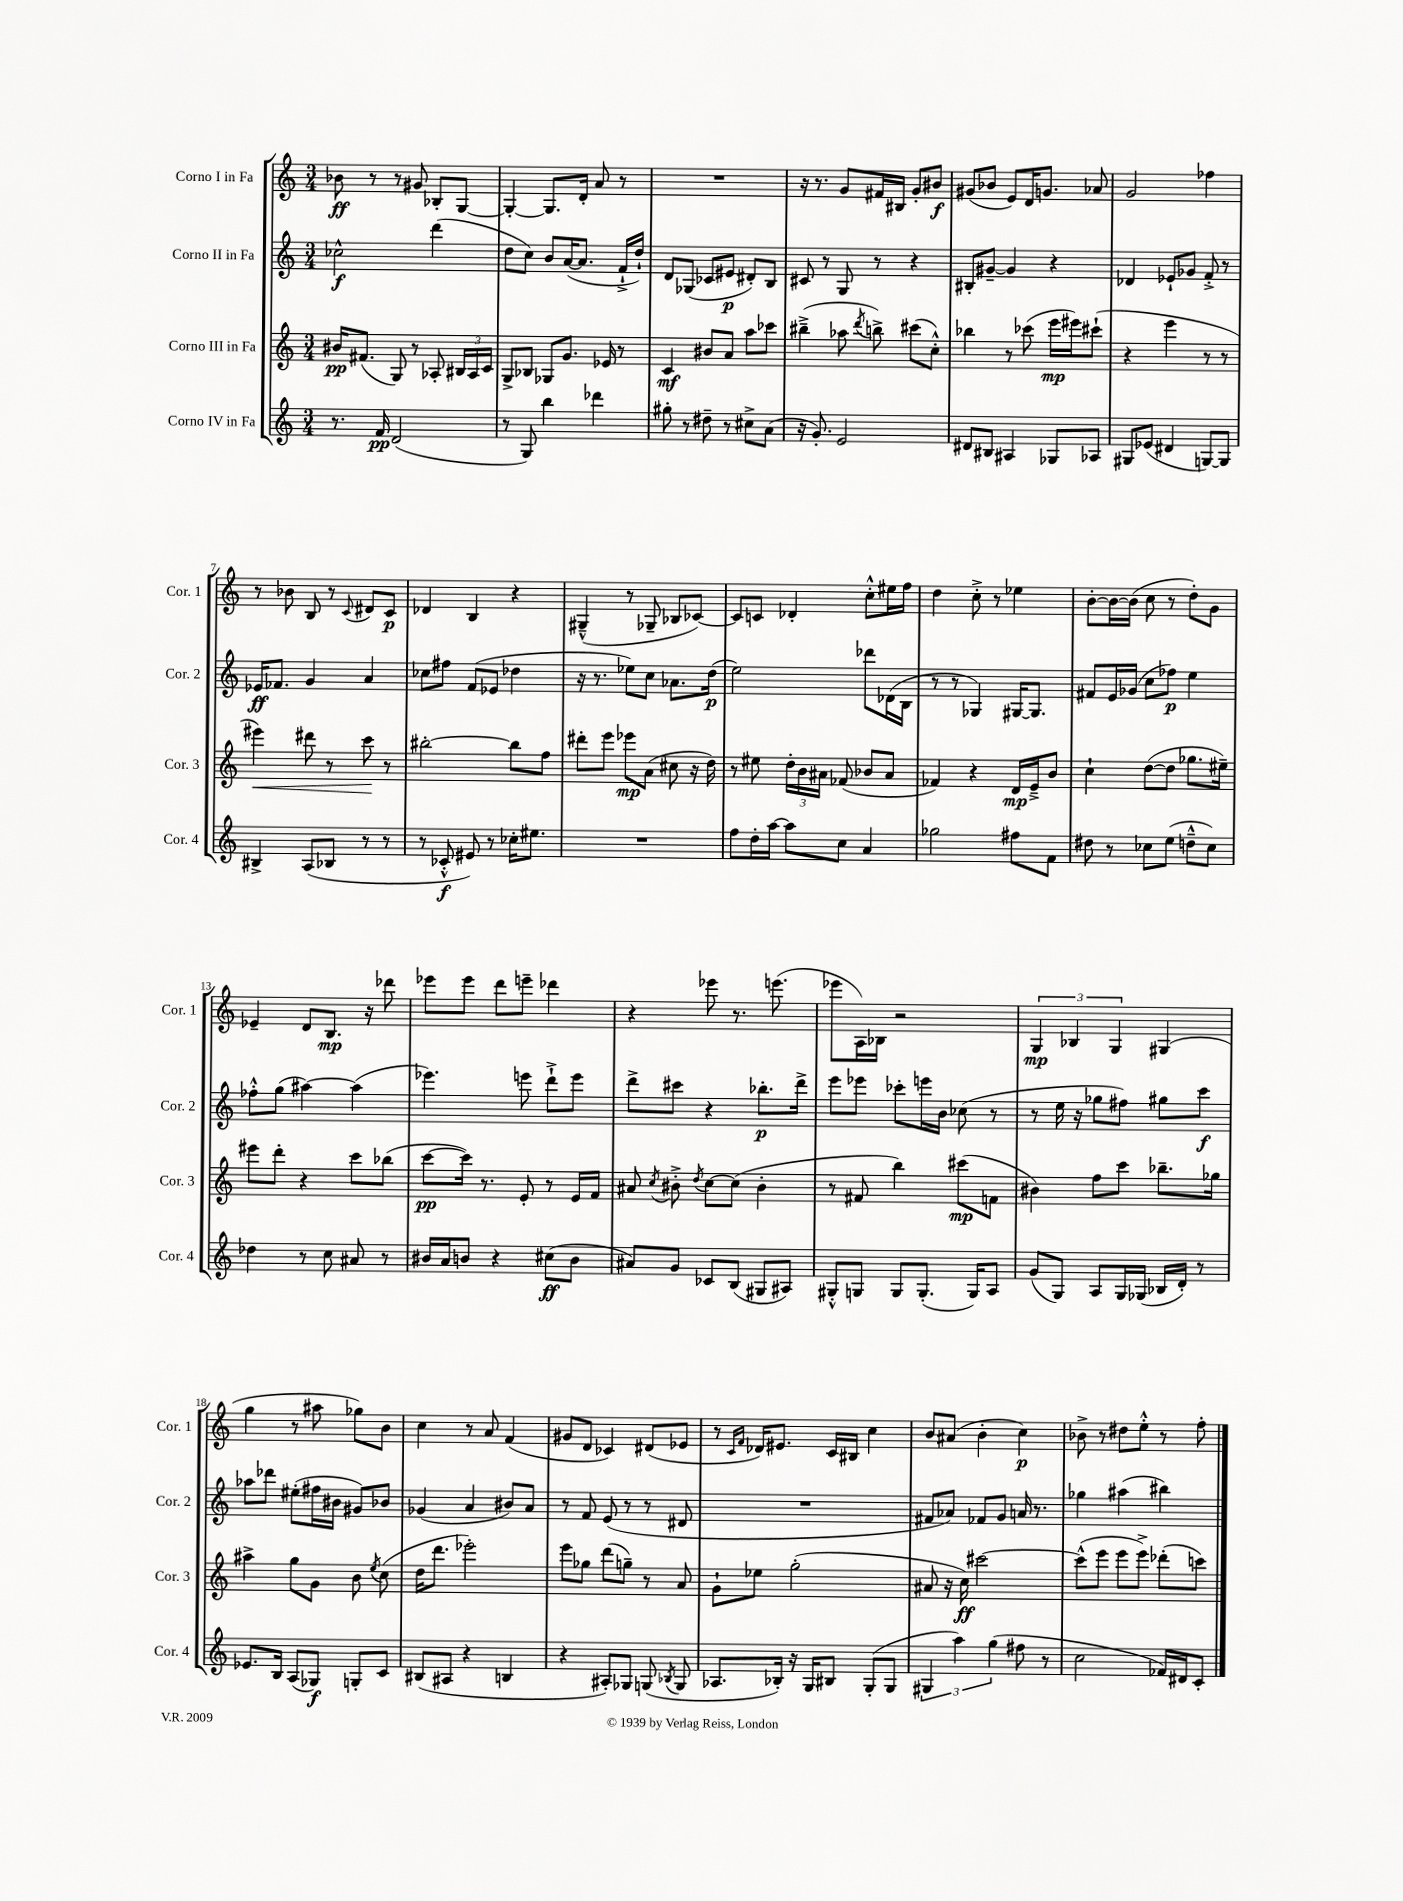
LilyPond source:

<<
\new StaffGroup <<
\new Staff = "s0" \with { instrumentName = "Corno I in Fa" shortInstrumentName = "Cor. 1" } {
    \clef treble \key c \major \numericTimeSignature \time 3/4
    \autoBeamOff bes'8\ff r8 r8 gis'8 bes8[-. g8]~ |
    g4~-. g8.[ d'16]-. a'8 r8 |
    R2. |
    r16 r8. g'8[ fis'16 bis16] g'8[-. bis'8]\f |
    gis'8[( bes'8] e'8[) d'16 g'8.] aes'8 |
    g'2 fes''4 |
    r8 bes'8 b8 r8 \appoggiatura { c'8 } dis'8[ c'8]\p |
    des'4 b4 r4 |
    gis4---^( r8 ges8-- bes8[ ces'8]~) |
    ces'8[ c'8] des'4-. c''8[-.-^ eis''16 f''16] |
    d''4 c''8-.-> r8 ees''4 |
    b'8[~-. b'16~ b'16]( c''8 r8 d''8[-.) g'8] |
    ees'4-- d'8[ b8.]\mp r16 des'''8 |
    ees'''8[ ees'''8] d'''8[ e'''8]-- des'''4 |
    r4 ees'''8 r8. e'''8.( |
    ees'''8[ a16) bes16] r2 |
    \tuplet 3/2 { g4\mp bes4 g4 } gis4( |
    g''4 r8 ais''8 ges''8[) b'8] |
    c''4 r8 a'8 f'4( |
    gis'8[ d'8] ces'4) dis'8[( ees'8] |
    r8 \grace { c'16[ f'16] } des'16[) eis'8.] c'16[ bis16] c''4 |
    b'8[ ais'8]( b'4-. c''4\p) |
    bes'8-> r8 dis''8[ e''8]-.-^ r8 f''8-. \bar "|." |
}
\new Staff = "s1" \with { instrumentName = "Corno II in Fa" shortInstrumentName = "Cor. 2" } {
    \clef treble \key c \major \numericTimeSignature \time 3/4
    \autoBeamOff ces''2-^\f d'''4( |
    d''8[ c''8]) b'8[ a'16~( a'8.] f'16[-!-> d''16]-!) |
    d'8[ ges8]( ces'8[ eis'8]\p dis'8[-.) b8] |
    cis'8 r8 g8 r8 r4 |
    bis8[-. gis'8]~-- gis'4 r4 |
    des'4 ees'8[-! ges'8] f'8-.-> r8 |
    ees'16[\ff fes'8.] g'4 a'4 |
    ces''8[ fis''8] f'8[( ees'8] des''4 |
    r16 r8. ees''8[) c''8] aes'8.[ d''16]\p( |
    e''2) des'''8[ des'16( b16] |
    r8 r8 ges4) gis16[~ gis8.] |
    fis'8[ e'16 ges'16]( c''8[ fes''8]\p) e''4 |
    fes''8[-.-^ g''8]( ais''4~) ais''4( |
    ees'''4.) e'''8 d'''8[-!-> e'''8] |
    d'''8[-> cis'''8] r4 bes''8.[-.\p d'''16]-> |
    e'''8[ ees'''8] ces'''8[-. e'''16 b'16] ces''8( r8 |
    r8 e''16 r16 ges''8[ fis''8]) gis''8[ c'''8]\f |
    aes''8[ des'''8] eis''8[-.( fis''16 bis'16] gis'8[) bes'8] |
    ges'4( a'4 bis'8[) a'8] |
    r8 f'8 e'8( r8 r8 dis'8 |
    R2. |
    fis'8[ aes'8]) fes'8[ g'8] a'16 r8. |
    ges''4 ais''4( bis''4) \bar "|." |
}
\new Staff = "s2" \with { instrumentName = "Corno III in Fa" shortInstrumentName = "Cor. 3" } {
    \clef treble \key c \major \numericTimeSignature \time 3/4
    \autoBeamOff bis'16[\pp fis'8.]( g8) r8 aes8-. \tuplet 3/2 { bis16[ aes16 c'16] } |
    g8[-> bes8] ges8[ g'8.] ees'16 r8 |
    c'4\mf bis'8[ a'8] a''8[ ces'''8] |
    bis''4--->( aes''8 \acciaccatura { d'''8 } b''8->) cis'''8[( c''8]-.-^) |
    bes''4 r8 ces'''8( e'''16[\mp eis'''16) cis'''8]-!( |
    r4 e'''4 r8 r8 |
    eis'''4\<) dis'''8 r8 c'''8\! r8 |
    bis''2~-. bis''8[ f''8] |
    dis'''8[-. e'''8] ees'''8[\mp a'8]( cis''8 r16 d''16) |
    r8 eis''8 \tuplet 3/2 { d''16[-. b'16 ais'16] } fes'8( bes'8[ ais'8] |
    fes'4) r4 d'16[\mp e'16---> b'8] |
    c''4-! d''8[~( d''8] ges''8.[ eis''16]--) |
    eis'''8[ d'''8]-. r4 c'''8[ bes''8]( |
    c'''8[~\pp c'''16]) r8. e'8-. r8 e'16[ f'16] |
    ais'8 \acciaccatura { c''8 } bis'8-.-> \acciaccatura { d''8 } c''8[~ c''8]( bis'4-. |
    r8 fis'8 b''4) cis'''8[\mp( f'8] |
    bis'4) f''8[ c'''8] bes''8.[-- ges''16] |
    ais''4-> g''8[ g'8] b'8 \acciaccatura { e''8 } c''8( |
    d''16[ d'''8.] ees'''2-.) |
    e'''8[ ges''8] d'''8[( g''8]--) r8 a'8 |
    g'8[-! ees''8] g''2-.( |
    ais'8 r16 c''16\ff) cis'''2~ |
    cis'''8[-^( e'''8] e'''8[ e'''8]->) des'''8[-.( c'''8]) \bar "|." |
}
\new Staff = "s3" \with { instrumentName = "Corno IV in Fa" shortInstrumentName = "Cor. 4" } {
    \clef treble \key c \major \numericTimeSignature \time 3/4
    \autoBeamOff r8. f'16\pp d'2( |
    r8 g8) b''4 des'''4 |
    gis''8-. r8 dis''8-- r8 cis''8[-> a'8]( |
    r16 g'8.-.) e'2 |
    dis'8[ bis8] ais4 ges8[ aes8] |
    gis8[ ees'8]( dis'4 g8[~) g8] |
    bis4-> a8[( bes8] r8 r8 |
    r8 ces'8-.-^\f eis'8) r8 ces''16[-. eis''8.] |
    R2. |
    f''8[ d''16-. a''16]~ a''8[ c''8] a'4 |
    ges''2 fis''8[ f'8] |
    dis''8 r8 ces''8[ e''8]( d''8[---^ ces''8]) |
    des''4 r8 c''8 ais'8 r8 |
    bis'16[ a'16 b'8] r4 cis''8[\ff( b'8] |
    ais'8[) g'8] ces'8[ b8]( gis8[ ais8]) |
    gis8[-.-^ g8] g8[ g8.]-.( g16[) a8] |
    g'8[( g8]) a8[ g16 ges16]( bes16[ d'16]-.) r8 |
    ees'8.[ b16] a8[( ges8]\f) g8[-. c'8] |
    bis8[( ais8] r4 b4 |
    r4 ais8[-.) ges8] g8( \acciaccatura { bes8 } g8 |
    aes8.[ bes16]-.) r16 g16[ bis8] g8[-.( g8] |
    \tuplet 3/2 { gis4 a''4) g''4( } fis''8 r8 |
    c''2 fes'16[) dis'16 c'8]-. \bar "|." |
}
>>
>>
